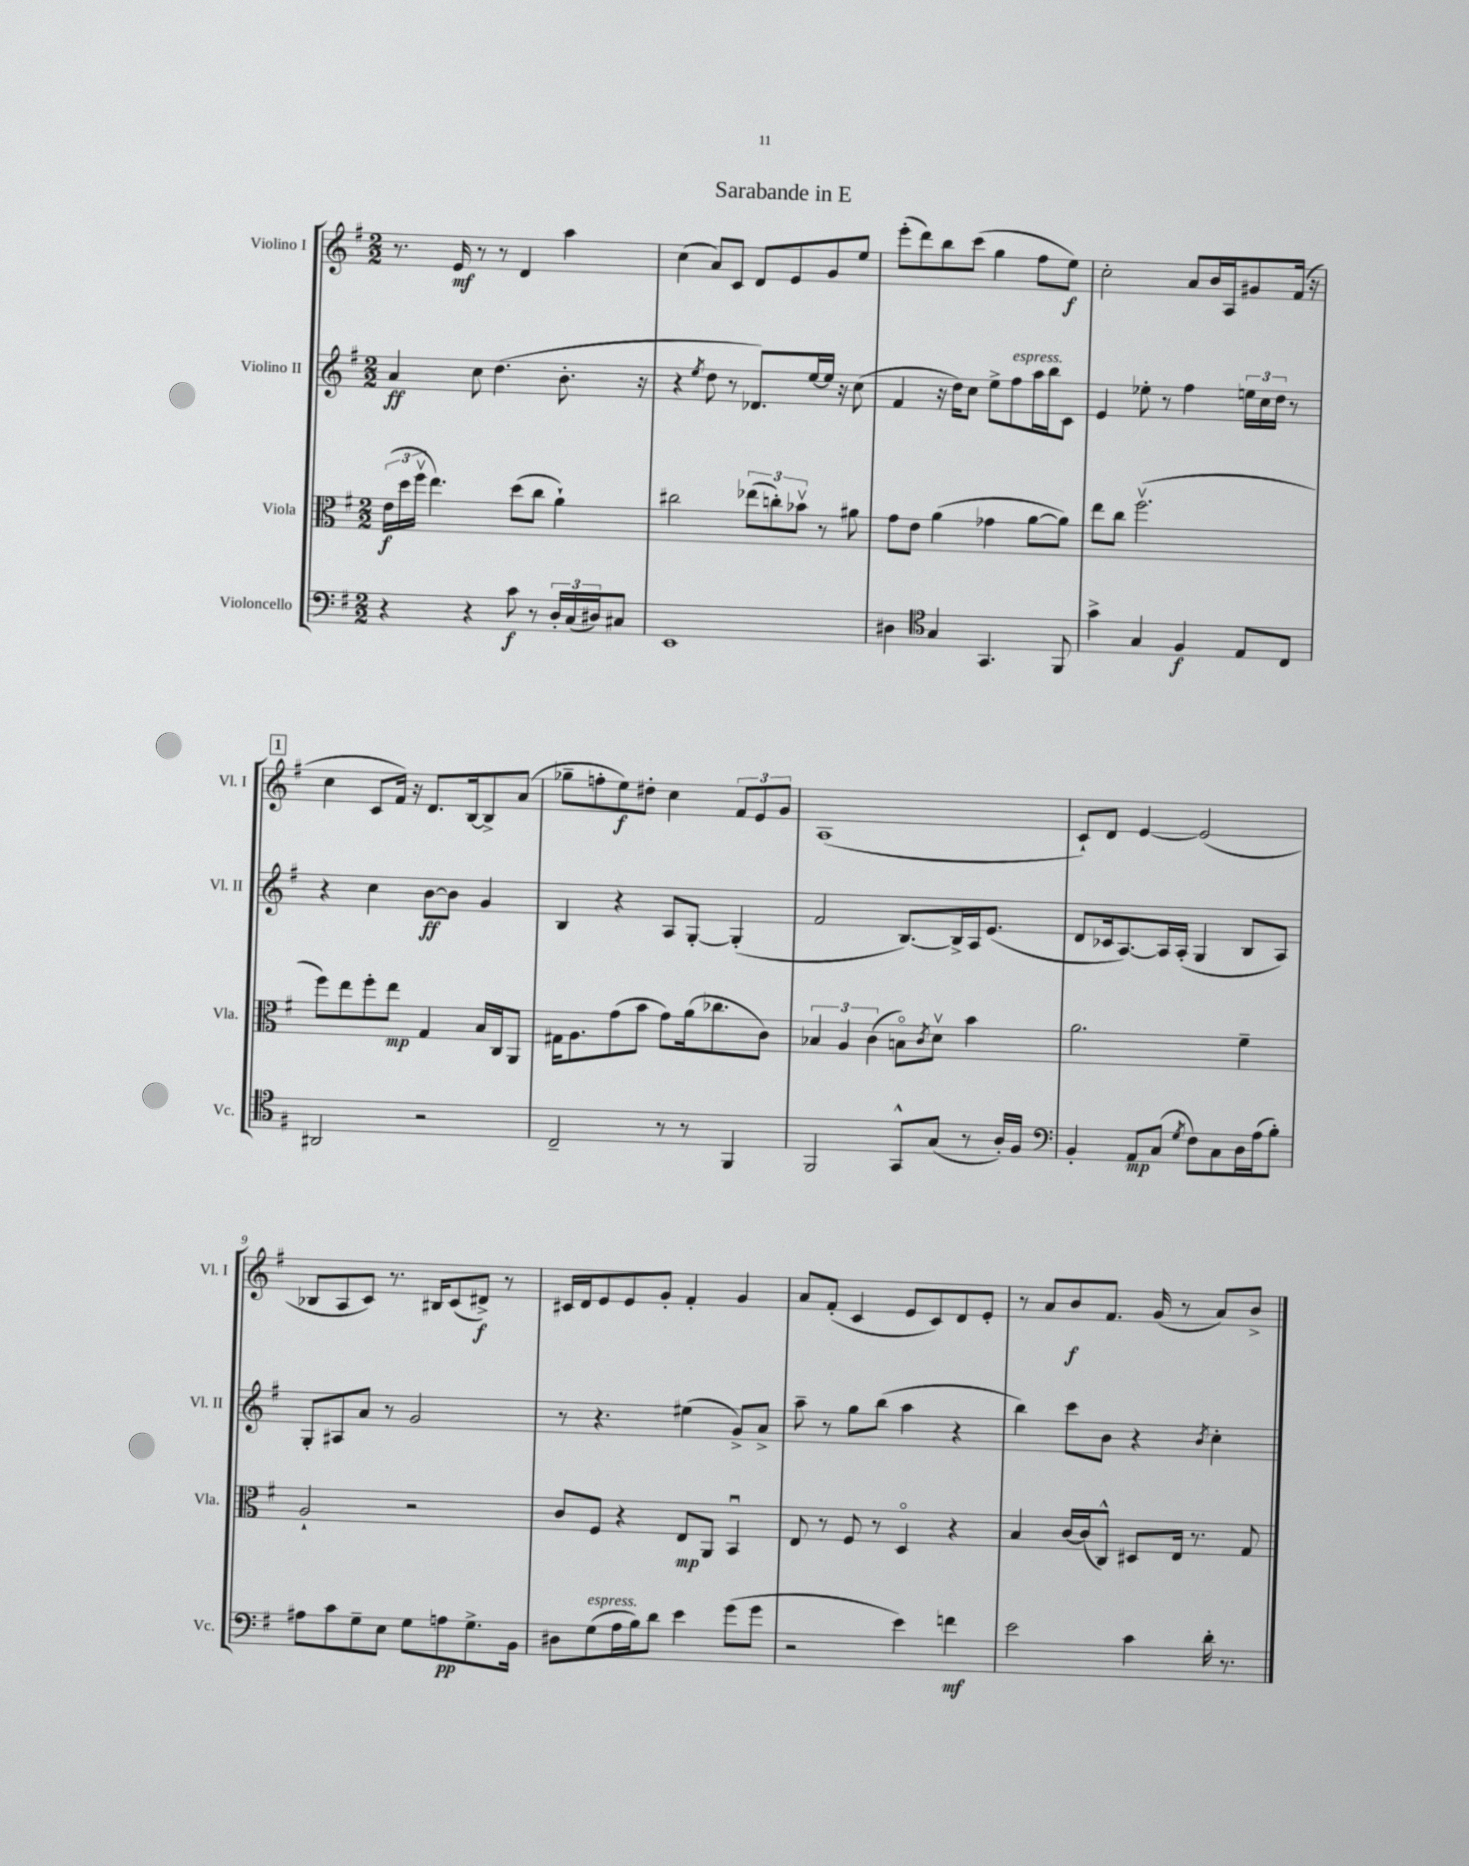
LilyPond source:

\header { title = "Sarabande in E" }
<<
\new StaffGroup <<
\new Staff = "s0" \with { instrumentName = "Violino I" shortInstrumentName = "Vl. I" } {
    \clef treble \key g \major \numericTimeSignature \time 2/2
    r8. e'16\mf r8 r8 d'4 a''4 |
    c''4( a'8) c'8 d'8 e'8 g'8 e''8 |
    e'''8-.( d'''8) b''8 c'''8( g''4 fis''8 e''8\f) |
    c''2-. a'8 b'16 a16 gis'8 fis'16( r16 |
    \mark \markup { \box "1" } c''4 c'8 fis'16) r16 d'8. b16~ b8-> a'8( |
    ges''8-- f''8-. e''8\f) dis''8-. c''4 \tuplet 3/2 { fis'8 e'8 g'8 } |
    a1( |
    c'8-!) d'8 e'4~ e'2( |
    bes8 a8 c'8) r8. bis16 c'8( dis'8->\f) r8 |
    cis'16 d'16 e'8 e'8 g'8-. fis'4-. g'4 |
    a'8 fis'8-.( c'4 e'8 c'8) d'8 e'8-. |
    r8 a'8 b'8\f fis'8. g'16( r8 a'8) b'8-> \bar "|." |
}
\new Staff = "s1" \with { instrumentName = "Violino II" shortInstrumentName = "Vl. II" } {
    \clef treble \key g \major \numericTimeSignature \time 2/2
    a'4\ff c''8 d''4.( b'8.-. r16 |
    r4 \acciaccatura { e''8 } d''8 r8 des'8.) e''16~ e''16 r16 c''8( |
    fis'4 r16 d''16) c''8 e''8-> fis''8^\markup { \italic "espress." } a''16 b''16 c'8 |
    e'4 ees''8-. r8 fis''4 \tuplet 3/2 { e''16 c''16 d''16 } r8 |
    \mark \markup { \box "1" } r4 c''4 b'8~\ff b'8 g'4 |
    b4 r4 a8 g8~-. g4-.( |
    fis'2 b8.~) b16-> a16 e'8.( |
    d'8 ces'16 a8.~) a16 a16-.( g4 b8 a8) |
    g8-. ais8 a'8 r8 g'2 |
    r8 r4. eis''4( g'8->) a'8-> |
    a''8-- r8 g''8 b''8( a''4 r4 |
    b''4) c'''8 b'8 r4 \acciaccatura { b'8 } c''4-. \bar "|." |
}
\new Staff = "s2" \with { instrumentName = "Viola" shortInstrumentName = "Vla." } {
    \clef alto \key g \major \numericTimeSignature \time 2/2
    \tuplet 3/2 { e'16\f( d''16 fis''16\upbow } e''4.) d''8( c''8 a'4-!) |
    cis''2 \tuplet 3/2 { ees''8( c''8-.) bes'8\upbow } r8 ais'8 |
    g'8 e'8 a'4( ges'4 a'8~ a'8) |
    e''8 c''8 fis''2.\upbow( |
    \mark \markup { \box "1" } fis''8) e''8 fis''8-. e''8\mp g4 b16 c16 a,8 |
    gis16 a8. g'8( b'8 g'8) a'16( ces''8. c'8) |
    \tuplet 3/2 { bes4 a4 c'4( } b8\flageolet) \acciaccatura { c'8 } d'8\upbow b'4 |
    a'2. fis'4-- |
    a2-! r2 |
    c'8 fis8 r4 e8\mp a,8 b,4\downbow |
    e8 r8 fis8 r8 d4\flageolet r4 |
    b4 c'16~ c'16( c8-^) dis8 e16 r8. g8 \bar "|." |
}
\new Staff = "s3" \with { instrumentName = "Violoncello" shortInstrumentName = "Vc." } {
    \clef bass \key g \major \numericTimeSignature \time 2/2
    r4 r4 c'8\f r8 \tuplet 3/2 { d16-. c16( dis16) } cis8 |
    e,1 |
    dis4 \clef tenor g4 g,4. fis,8 |
    g'4-> g4 fis4\f e8 c8 |
    \mark \markup { \box "1" } ais,2 r2 |
    c2-- r8 r8 fis,4 |
    fis,2 g,8-^ g8( r8 a16-.) fis16 |
    \clef bass b,4-. a,8\mp c8( \acciaccatura { g8 } fis8) c8 d16 a16( b8-.) |
    ais8 c'8 g8-- e8 g8 a8\pp g8.-> b,16 |
    dis8 g8^\markup { \italic "espress." }( a16 b16) d'8 e'4 g'8( g'8 |
    r2 e'4) f'4\mf |
    e'2 c'4 d'16-. r8. \bar "|." |
}
>>
>>
